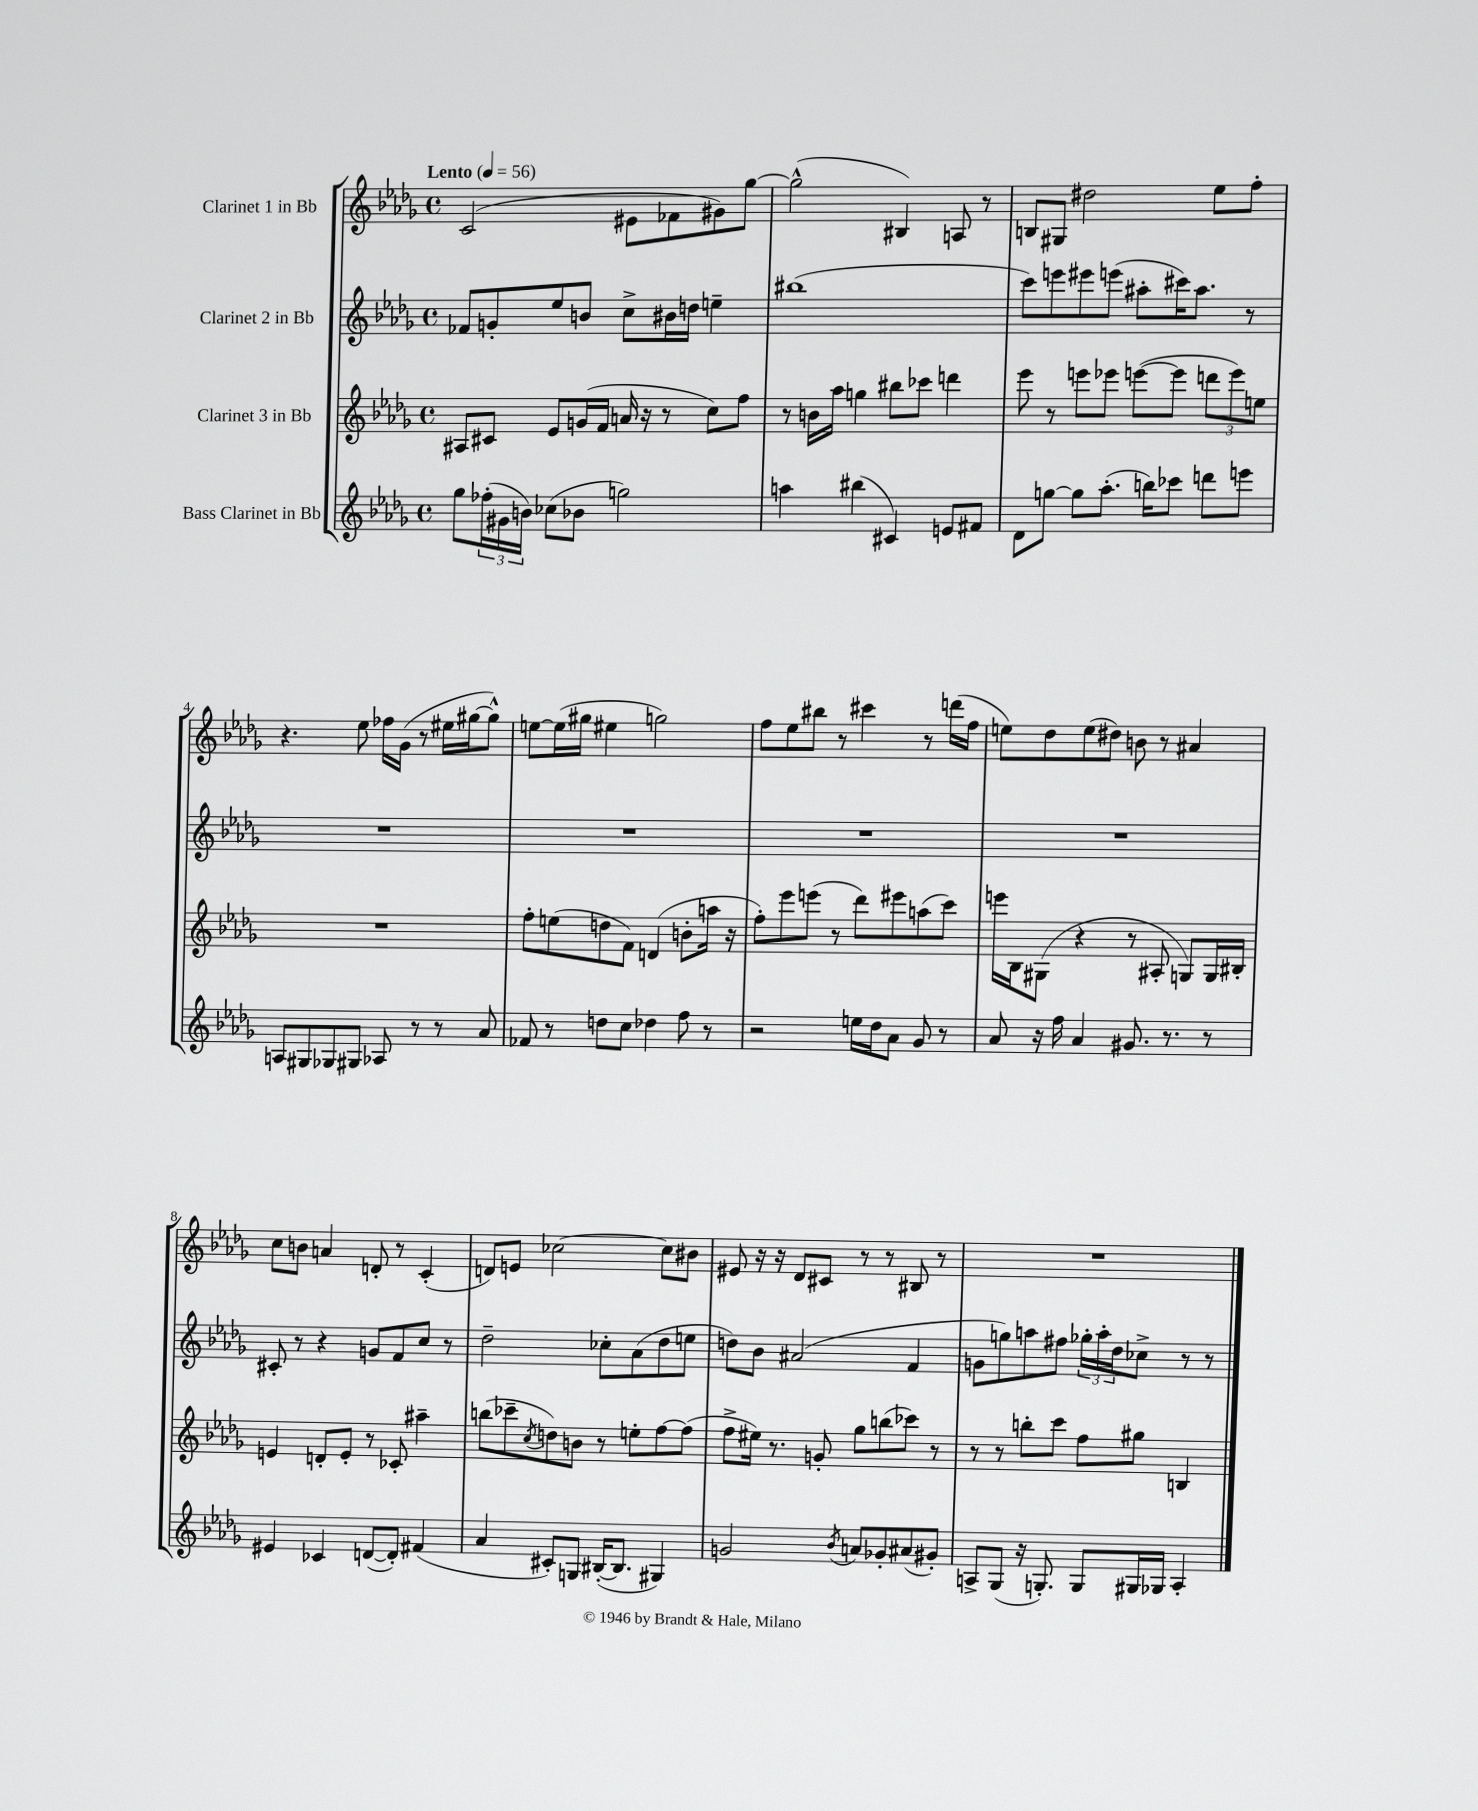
<<
\new StaffGroup <<
\new Staff = "s0" \with { instrumentName = "Clarinet 1 in Bb" } {
    \clef treble \key des \major \defaultTimeSignature \time 4/4 \tempo "Lento" 4 = 56
    c'2( eis'8 fes'8 gis'8) ges''8~ |
    ges''2-^( bis4) a8 r8 |
    b8 gis8 dis''2 ees''8 f''8-. |
    r4. ees''8 fes''16 ges'16( r8 eis''16 gis''16~ gis''8-^) |
    e''8~ e''16( gis''16 eis''4 g''2) |
    f''8 ees''8 bis''8 r8 cis'''4 r8 d'''16( f''16 |
    e''8) des''8 e''8( dis''8) b'8 r8 ais'4 |
    c''8 b'8 a'4 d'8-. r8 c'4-.( |
    d'8) e'8 ces''2~ ces''8 bis'8 |
    eis'8 r16 r16 des'8 cis'8 r8 r8 bis8 r8 |
    R1 \bar "|." |
}
\new Staff = "s1" \with { instrumentName = "Clarinet 2 in Bb" } {
    \clef treble \key des \major \defaultTimeSignature \time 4/4
    fes'8 g'8-. ees''8 b'8 c''8-> bis'16 d''16 e''4-- |
    bis''1( |
    c'''8) e'''8 eis'''8 e'''8( ais''8-. cis'''16) ais''8. r8 |
    R1 |
    R1 |
    R1 |
    R1 |
    cis'8-. r8 r4 g'8 f'8 c''8 r8 |
    des''2-- ces''8-. aes'8( des''8 e''8 |
    d''8) bes'8 ais'2( f'4 |
    g'8 g''8) a''8 fis''8 \tuplet 3/2 { ges''16-. a''16-. des''16 } ces''8-> r8 r8 \bar "|." |
}
\new Staff = "s2" \with { instrumentName = "Clarinet 3 in Bb" } {
    \clef treble \key des \major \defaultTimeSignature \time 4/4
    ais8 cis'8 ees'8 g'16( f'16 a'16 r16 r8 c''8) f''8 |
    r8 b'16 aes''16 g''4 bis''8 ces'''8 d'''4 |
    ees'''8 r8 e'''8 ees'''8 e'''8~( e'''8 \tuplet 3/2 { d'''8 e'''8) e''8 } |
    R1 |
    f''8-. e''8( d''8 f'8) d'4( b'8-. a''16 r16 |
    f''8-.) ees'''8 e'''8( r8 des'''8) eis'''8 a''8( c'''8) |
    e'''16 bes16 gis8( r4 r8 ais8-. g8) g16 bis16-. |
    e'4 d'8-. e'8-. r8 ces'8-. ais''4-- |
    b''8( ces'''8-- \acciaccatura { c''8 } d''8) b'8 r8 e''8-. f''8~ f''8( |
    f''8-> eis''16) r8. g'8-. ges''8 b''8( ces'''8) r8 |
    r8 r8 b''8-. c'''8 f''8 gis''8 b4 \bar "|." |
}
\new Staff = "s3" \with { instrumentName = "Bass Clarinet in Bb" } {
    \clef treble \key des \major \defaultTimeSignature \time 4/4
    ges''8 \tuplet 3/2 { fes''16-.( gis'16 b'16) } ces''8( bes'8 g''2) |
    a''4 bis''4( cis'4) e'8 fis'8 |
    des'8 g''8~ g''8 aes''8.-.( b''16) ces'''8 d'''8 e'''8 |
    a8 gis8 ges8 gis8 aes8 r8 r8 aes'8 |
    fes'8 r8 d''8 c''8 des''4 f''8 r8 |
    r2 e''16 des''16 aes'8 ges'8 r8 |
    aes'8 r16 f''16 aes'4 gis'8. r8. r8 |
    eis'4 ces'4 d'8~( d'8-.) fis'4( |
    aes'4 cis'8-.) g8 bis16~-.( bis8. gis4) |
    g'2 \acciaccatura { bes'8 } a'8 ges'8-. ais'8( gis'8-.) |
    a8-> ges8( r16 g8.-.) g8 gis16 ges16 a4-. \bar "|." |
}
>>
>>
